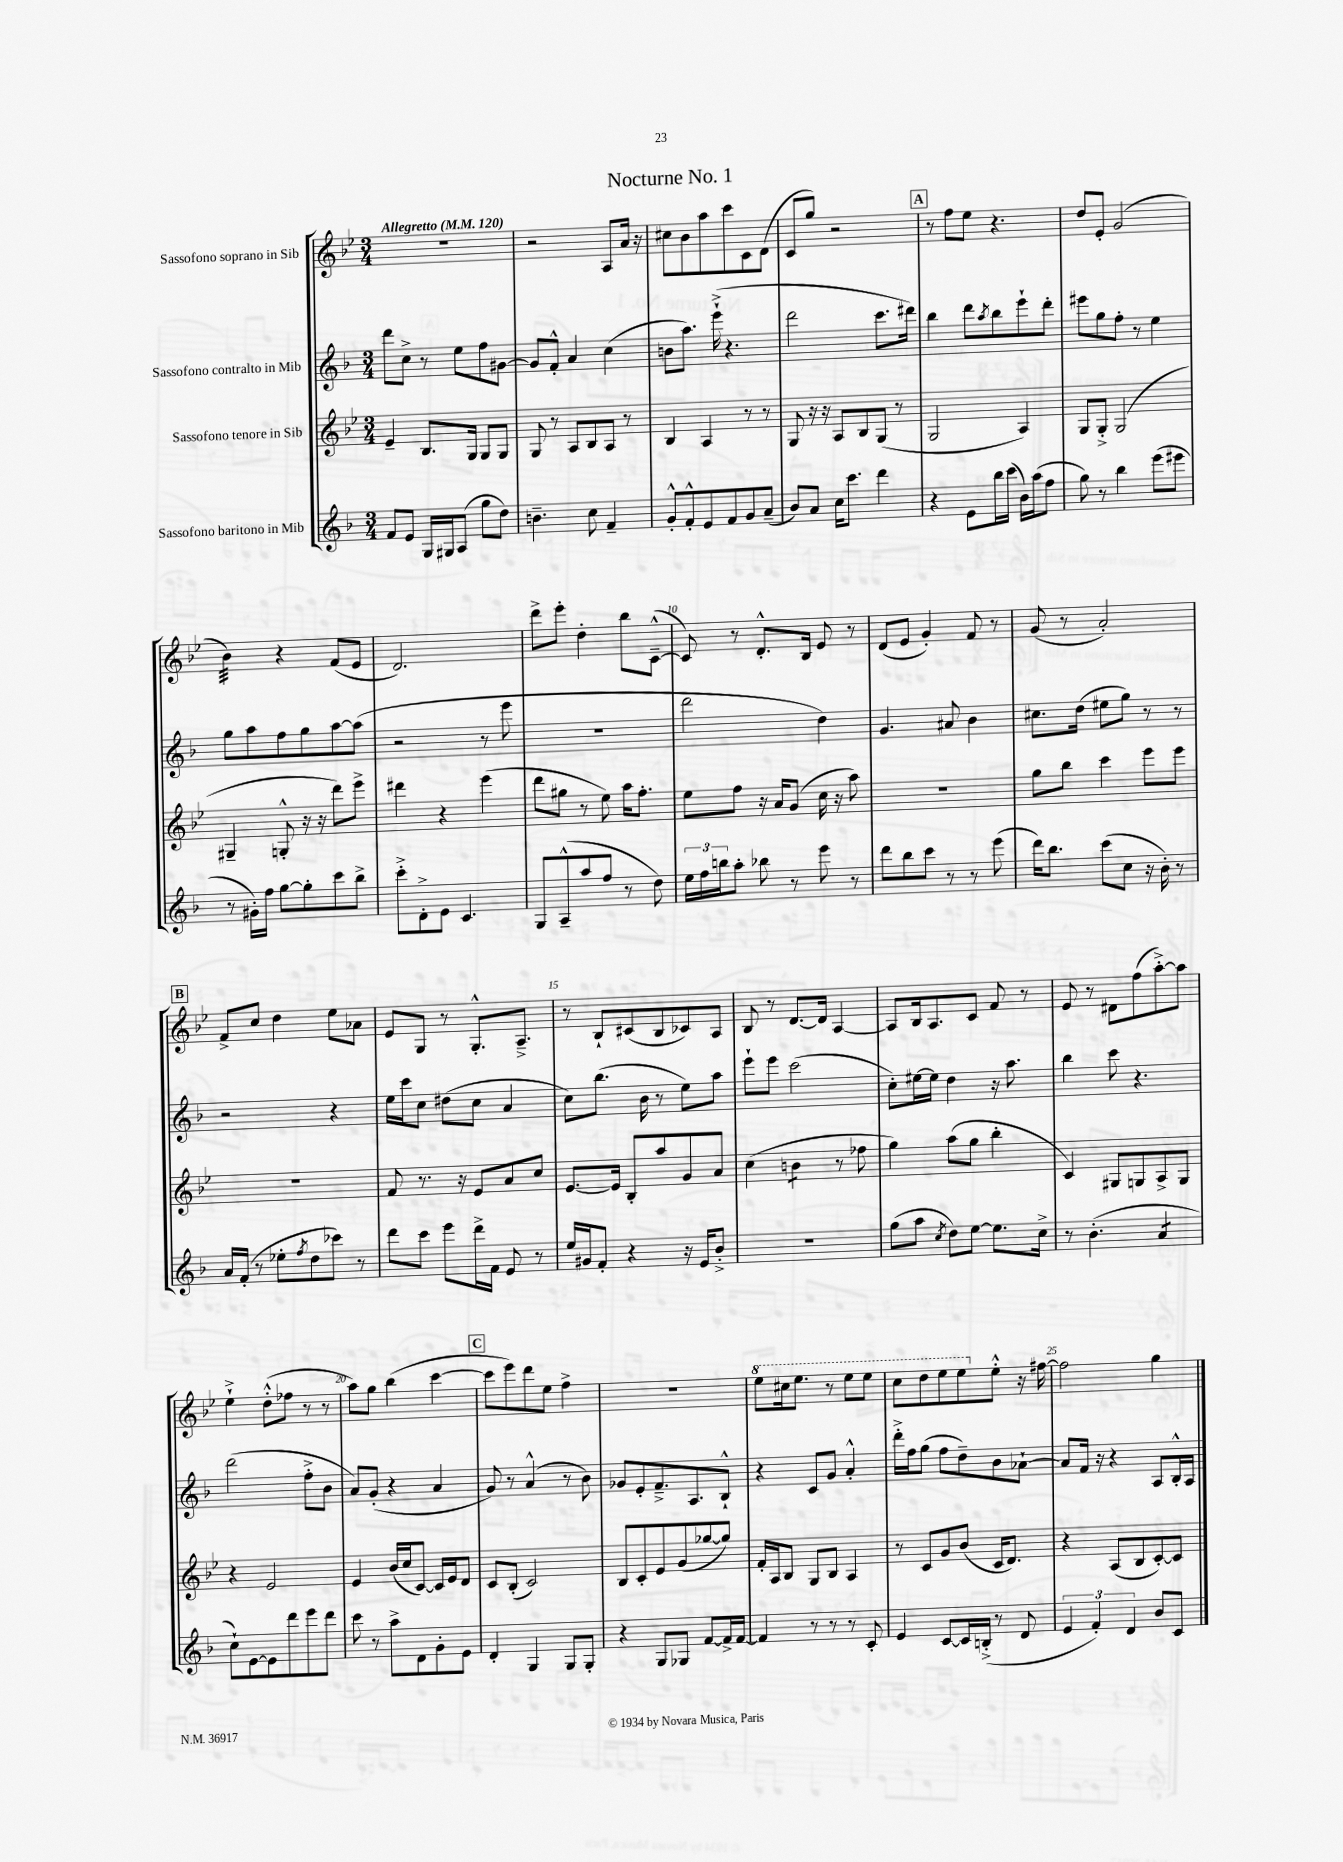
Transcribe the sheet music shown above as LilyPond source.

\header { title = "Nocturne No. 1" }
<<
\new StaffGroup <<
\new Staff = "s0" \with { instrumentName = "Sassofono soprano in Sib" } {
    \clef treble \key bes \major \numericTimeSignature \time 3/4 \tempo "Allegretto" 4 = 120
    R2. |
    r2 a8 a'16 r16 |
    cis''8 bes'8 a''8 c'''8 c'8 d'8( |
    c'8 g''8) r2 |
    \mark \markup { \box "A" } r8 f''8 ees''8 r4. |
    d''8 ees'8-. g'2( |
    bes'4:32) r4 f'8( ees'8 |
    d'2.) |
    d'''8-> ees'''8-. d''4-. bes''8 c'8~---^( |
    c'8) r8 d'8.-.-^ bes16 ees'8 r8 |
    d'8( ees'8 g'4-.) f'8 r8 |
    g'8( r8 a'2-.) |
    \mark \markup { \box "B" } f'8-> c''8 d''4 ees''8 aes'8 |
    ees'8 g8 r8 g8.-.-^ a8.---> |
    r8 bes8-! cis'8( bes8 ces'8) a8 |
    bes8 r8 d'8.~ d'16 a4~ |
    a8 bes16 a8. c'8 f'8 r8 |
    ees'8 r8 dis'8 f''8( a''8~-.->) a''8 |
    ees''4-!-> d''8-.-^( fes''8 r8 r8 |
    a''8) g''8 bes''4( c'''4~ |
    \mark \markup { \box "C" } c'''8 ees'''8) d'''8 ees''8 f''4-> |
    R2. |
    \ottava #1 ees'''8 cis'''16 ees'''8. r8 ees'''8 ees'''8 |
    c'''8 d'''8 ees'''8 ees'''8 \ottava #0 ees''8-.-^ r16 fis''16~ |
    fis''2 g''4 \bar "|." |
}
\new Staff = "s1" \with { instrumentName = "Sassofono contralto in Mib" } {
    \clef treble \key f \major \numericTimeSignature \time 3/4
    d'''8 c''8-> r8 e''8 f''8 gis'8~ |
    gis'8 f'8-.-^ a'4 c''4( |
    b'8 a''8.) e'''16-!->( r4. |
    d'''2 c'''8. dis'''16) |
    \mark \markup { \box "A" } bes''4 d'''8 \acciaccatura { a''8 } bes''8 e'''8-! d'''8-. |
    eis'''8 g''8 f''8-. r8 e''4 |
    g''8 a''8 f''8 g''8 a''8~ a''8( |
    r2 r8 e'''8 |
    R2. |
    d'''2 d''4) |
    g'4. ais'8 bes'4 |
    cis''8. d''16( eis''8 g''8) r8 r8 |
    \mark \markup { \box "B" } r2 r4 |
    e''16 c'''16 c''8 dis''8( c''8 a'4 |
    c''8) bes''8.( bes'16 r8 e''8) a''8 |
    e'''8-! e'''8 c'''2( |
    c''8-.) eis''16~ eis''16 d''4 r16 a''8. |
    bes''4 c'''8 r4. |
    d'''2( f''8-.-> bes'8 |
    a'8) g'8-.( r4 a'4 |
    \mark \markup { \box "C" } g'8) r8 a'4-^( r8 bes'8) |
    ges'8 e'8-. f'8.---> a8. bes8-!-^ |
    r4 c'8 g'8 a'4-.-^ |
    d'''16-.-> f''16 g''8( f''8 d''8--) bes'8 aes'8~-! |
    aes'8 f'16 r16 r4 a8 bes16-.-^ a16 \bar "|." |
}
\new Staff = "s2" \with { instrumentName = "Sassofono tenore in Sib" } {
    \clef treble \key bes \major \numericTimeSignature \time 3/4
    ees'4-- bes8. g16 g8 g8 |
    g8 r8 a8 bes8 a8 r8 |
    bes4 a4 r8 r8 |
    g8 r16 r16 a8 bes8 g8( r8 |
    \mark \markup { \box "A" } g2 a4) |
    g8 g8-.-> g2( |
    gis4-- g8-.-^ r16 r16 d'''8) ees'''8-> |
    dis'''4 r4 ees'''4( |
    d'''8 gis''8 r8 ees''8) a''16 f''8.-. |
    ees''8 f''8 r16 a'16 g'8( c''16 r16 a''8) |
    R2. |
    g''8 bes''8 c'''4 ees'''8 ees'''8 |
    \mark \markup { \box "B" } R2. |
    f'8 r8. r16 ees'8 a'8 c''8 |
    ees'8.~ ees'16 bes8-. a''8 g'8 a'8 |
    c''4( b'4:8 r8 fes''8 |
    g''4) a''8( g''8 bes''4-. |
    c'4) gis8 g8 a8-> g8 |
    r4 ees'2 |
    ees'4 bes'16( c''16 c'8~) c'16 ees'16 d'8 |
    \mark \markup { \box "C" } c'8 bes8-.( c'2) |
    bes8 c'8-. ees'8 g'8( ges''8~ ges''8) |
    f'16-. a16 bes8 g8 bes8 a4 |
    r8 c'8 g'8 bes'8( c'16 d'8.) |
    r4 a8( bes8 c'8~-.) c'8 \bar "|." |
}
\new Staff = "s3" \with { instrumentName = "Sassofono baritono in Mib" } {
    \clef treble \key f \major \numericTimeSignature \time 3/4
    f'8 e'8 g16 gis16 a8( g''8 d''8) |
    b'4.-- c''8 f'4-- |
    g'8-.-^ f'8-.-^ e'8 f'8 g'8 a'8--( |
    bes'8) a'8 c''16 c'''8. d'''4 |
    \mark \markup { \box "A" } r4 e'8 bes''16 c'''16( bes'16) a''16( f''8 |
    g''8) r8 bes''4 e'''8( eis'''8 |
    r8 gis'16-.) f''16 g''8~ g''8-. c'''8 bes''8-> |
    c'''8-.-> d'8-.-> e'8 c'4. |
    g8 a8---^( a''8 f''8 r8 d''8) |
    \tuplet 3/2 { e''16 f''16 b''16 } a''8-. bes''8 r8 e'''8 r8 |
    d'''8 bes''8 c'''8 r8 r8 e'''8( |
    d'''16) bes''8. c'''8( c''8 r16 bes'16-.) r8 |
    \mark \markup { \box "B" } a'16 f'16-.( r8 ees''8-. \acciaccatura { f''8 } d''8 ces'''8) r8 |
    d'''8 c'''8 e'''8 d'''16-> f'16 e'8 r8 |
    e''16 gis'16 f'8-. r4 r16 e'16 bes'8-.-> |
    R2. |
    g''8( a''8 \acciaccatura { c''8 } d''8) e''8~ e''8. c''16-> |
    r8 bes'4.-.( a'4:8 |
    c''8-!) e'8~ e'8 d'''8 e'''8 d'''8 |
    c'''8 r8 a''8-> d'8 g'8-. e'8 |
    \mark \markup { \box "C" } d'4-. g4 g8 g8-. |
    r4 g8 ges8 f'8~ f'16-> f'16~ |
    f'4 r8 r8 r8 c'8-. |
    e'4 c'8~ c'16 b16-.->( r8 d'8 |
    \tuplet 3/2 { e'4 f'4-.) d'4 } bes'8 c'8 \bar "|." |
}
>>
>>
\layout { \context { \Score \override BarNumber.break-visibility = ##(#f #t #t) barNumberVisibility = #(every-nth-bar-number-visible 5) } }
